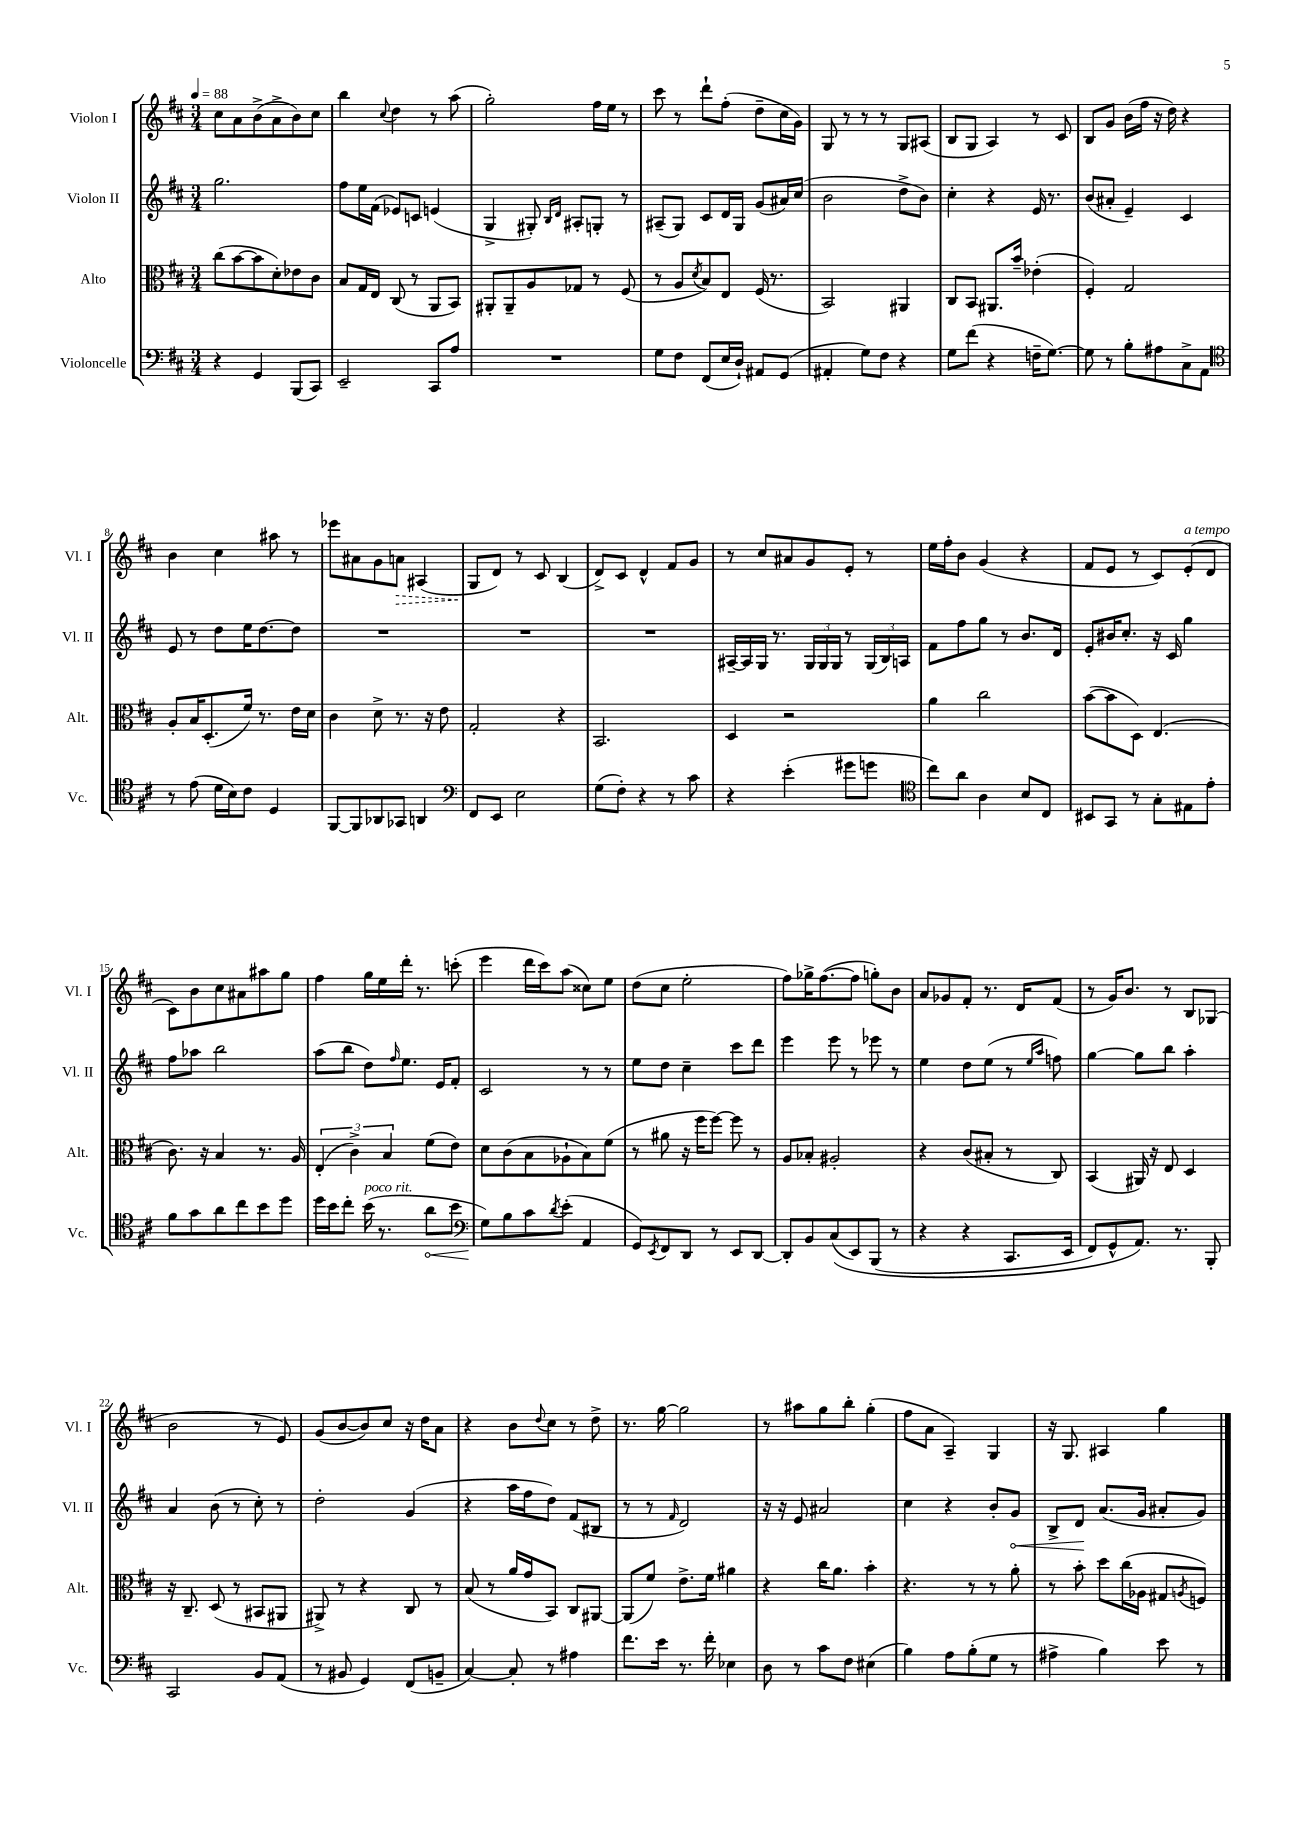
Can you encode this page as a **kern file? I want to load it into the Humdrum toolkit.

**kern	**kern	**kern	**kern
*staff4	*staff3	*staff2	*staff1
*clefF4	*clefC3	*clefG2	*clefG2
*k[f#c#]	*k[f#c#]	*k[f#c#]	*k[f#c#]
*M3/4	*M3/4	*M3/4	*M3/4
*MM88	*MM88	*MM88	*MM88
4r	(8cc#	2.gg	8cc#
.	[8b	.	8a
4GG	8b]	.	(8b^
.	8d')	.	8a^
(8BBB	8e-	.	8b)
8CC#)	8c#	.	8cc#
=	=	=	=
2EE~	8B	8ff#	4bb
.	16G	16ee	.
.	16E	(16f#	.
.	.	.	8qqcc#
.	(8C#	8e-)	4dd
.	8r	8c	.
8CC#	8AA	(4e	8r
8A	8BB)	.	(8aa
=	=	=	=
2.r	8AA#'	4G^	2gg')
.	8AA#~	.	.
.	8A	8G#')	.
.	.	16qqB	.
.	.	16qqd	.
.	8G-	8A#'	.
.	8r	8G'	16ff#
.	.	.	16ee
.	(8F#	8r	8r
=	=	=	=
8G	8r	(8A#~	8ccc#
8F#	8A	8G)	8r
.	8qd	.	.
(8FF#	8B)	8c#	8ddd`
16E	8E	16d	(8ff#'
16D`)	.	16G	.
8AA#	(16F#	(8g	8dd~
.	8.r	.	.
(8GG	.	16a#)	16cc#
.	.	(16cc#	16g)
=	=	=	=
4AA#'	2BB)	2b	8G
.	.	.	8r
8G)	.	.	8r
8F#	.	.	8r
4r	4AA#	8dd^	8G
.	.	8b)	(8A#
=	=	=	=
8G	8C#	4cc#'	8B
(8f#	8BB	.	8G
4r	8.AA#	4r	4A)
.	16b~	.	.
16F~	(4e-'	16e	8r
[8.G)	.	8.r	.
.	.	.	8c#
=	=	=	=
8G]	4F#')	(8b	8B
8r	.	8a#'	8g
8B'	2G	4e~)	(16b
.	.	.	16ff#
8A#	.	.	16r
.	.	.	16dd)
8C#^	.	4c#	4r
8AA	.	.	.
=	=	=	=
*clefC4	*	*	*
8r	8A'	8e	4b
(8e	16B	8r	.
.	(8.D'	.	.
16d	.	8dd	4cc#
16B)	.	.	.
8c#	16f#)	16ee	.
.	8.r	[8.dd	.
4D	.	.	8aa#
.	16e	8dd]	8r
.	16d	.	.
=	=	=	=
[8FF#	4c#	2.r	8eee-
8FF#]	.	.	8a#
8AA-	8d^	.	8g
8GG-	8.r	.	8a
4AA	.	.	(4A#
.	16r	.	.
.	8e	.	.
=	=	=	=
*clefF4	*	*	*
8FF#	2G'	2.r	8G
8EE	.	.	8d)
2E	.	.	8r
.	.	.	8c#
.	4r	.	(4B
=	=	=	=
(8G	2.BB	2.r	8d^)
8F#')	.	.	8c#
4r	.	.	4d^^
8r	.	.	8f#
8c#	.	.	8g
=	=	=	=
4r	4D	[16A#~	8r
.	.	16A#]	.
.	.	16G	8cc#
.	.	8.r	.
(4e'	2r	.	8a#
.	.	24G	8g
.	.	24G	.
.	.	24G	.
8g#	.	8r	8e'
8g	.	(24G	8r
.	.	24B)	.
.	.	24A	.
=	=	=	=
*clefC4	*	*	*
8cc#)	4a	8f#	16ee
.	.	.	16ff#'
8a	.	8ff#	8b
4A	2cc#	8gg	(4g
.	.	8r	.
8B	.	8.b	4r
8C#	.	.	.
.	.	16d	.
=	=	=	=
8BB#	([8b	8e'	8f#
8GG	8b]	16b#	8e
.	.	8.cc#'	.
8r	8D)	.	8r
8G'	(4.E	16r	8c#)
.	.	16c#	.
8E#	.	4gg	(8e'
8e'	.	.	8d
=	=	=	=
8f#	8.c#)	8ff#	8c#)
8g	.	8aa-	8b
.	16r	.	.
8a	4B	2bb	8cc#
8cc#	.	.	8a#
8b	8.r	.	8aa#
8dd	.	.	8gg
.	16A	.	.
=	=	=	=
16dd	(6E'	(8aa	4ff#
16b	.	.	.
8cc#'	.	8bb	.
.	6c#^)	.	.
(16b	.	8dd)	16gg
8.r	.	.	16ee
.	6B	.	.
.	.	16qqff#	.
.	.	8.ee	16ddd'
.	.	.	8.r
8a	(8f#	.	.
.	.	16e	.
8b	8e)	8f#'	(8ccc'
=	=	=	=
*clefF4	*	*	*
8G)	8d	2c#	4eee
8B	(8c#	.	.
8c#	8B	.	16ddd
.	.	.	16ccc#)
8qd	.	.	.
(8e'	8A-`	.	(8aa
4AA	8B)	8r	8cc##)
.	(8f#	8r	8ee
=	=	=	=
8GG)	8r	8ee	(8dd
8qEE	.	.	.
8FF#	8a#	8dd	8cc#
8DD	16r	4cc#~	2ee'
.	16ff#	.	.
8r	[8ff#)	.	.
8EE	8ff#]	8ccc#	.
[8DD	8r	8ddd	.
=	=	=	=
8DD']	8A	4eee	8ff#)
8BB	8B-'	.	16gg-^
.	.	.	([8.ff#
&((8C#	2A#'	8eee	.
8EE)	.	8r	8ff#]
(8BBB	.	8eee-	8gg')
8r	.	8r	8b
=	=	=	=
4r	4r	4ee	8a
.	.	.	8g-
4r	(8c#	8dd	8f#'
.	8B#'	(8ee	8.r
8.CC#	8r	8r	.
.	.	.	16d
.	.	16qqee	.
.	.	16qqaa	.
.	8C#)	8ff)	(8f#
16EE	.	.	.
=	=	=	=
8FF#)	(4BB	[4gg	8r
8GG^^	.	.	16g)
.	.	.	8.b
8.AA&)	16AA#)	8gg]	.
.	16r	.	.
.	8E	8bb	8r
8.r	.	.	.
.	4D	4aa'	8B
8BBB'	.	.	(8G-
=	=	=	=
2CC#	16r	4a	2b
.	8.C#~	.	.
.	(8D	(8b	.
.	8r	8r	.
8BB	8BB#	8cc#')	8r
(8AA	8AA#	8r	8e)
=	=	=	=
8r	8AA#^)	2dd'	(8g
8BB#	8r	.	[8b
4GG)	4r	.	8b])
.	.	.	8cc#
(8FF#	8C#	(4g	16r
.	.	.	16dd
8BB~	8r	.	8a
=	=	=	=
[4C#)	(8B	4r	4r
.	8r	.	.
8C#']	16a	16aa	8b
.	16g	16ff#	.
.	.	.	8qqdd
8r	8BB)	8dd)	8cc#
4A#	8C#	(8f#	8r
.	[8AA#	8B#	8dd^
=	=	=	=
8.f#	(8AA#]	8r	8.r
.	8f#)	8r	.
16e	.	.	[16gg
.	.	16qqf#	.
8.r	8.e^	2d)	2gg]
16f#'	16f#	.	.
4E-	4a#	.	.
=	=	=	=
8D	4r	16r	8r
.	.	16r	.
8r	.	8e	8aa#
8c#	16cc#	2a#	8gg
.	8.a	.	.
8F#	.	.	8bb'
(4E#	4b'	.	(4gg'
=	=	=	=
4B)	4.r	4cc#	8ff#
.	.	.	8a
8A	.	4r	4A~)
(8B'	8r	.	.
8G	8r	8b'	4G
8r	8a'	8g	.
=	=	=	=
4A#^	8r	8B^	16r
.	.	.	8.G
.	8b'	8d	.
4B)	8dd	(8.a	4A#
.	(16cc#	.	.
.	16A-	16g	.
8e	8G#	8a#'	4gg
.	8qA	.	.
8r	8F)	8g)	.
==	==	==	==
*-	*-	*-	*-
